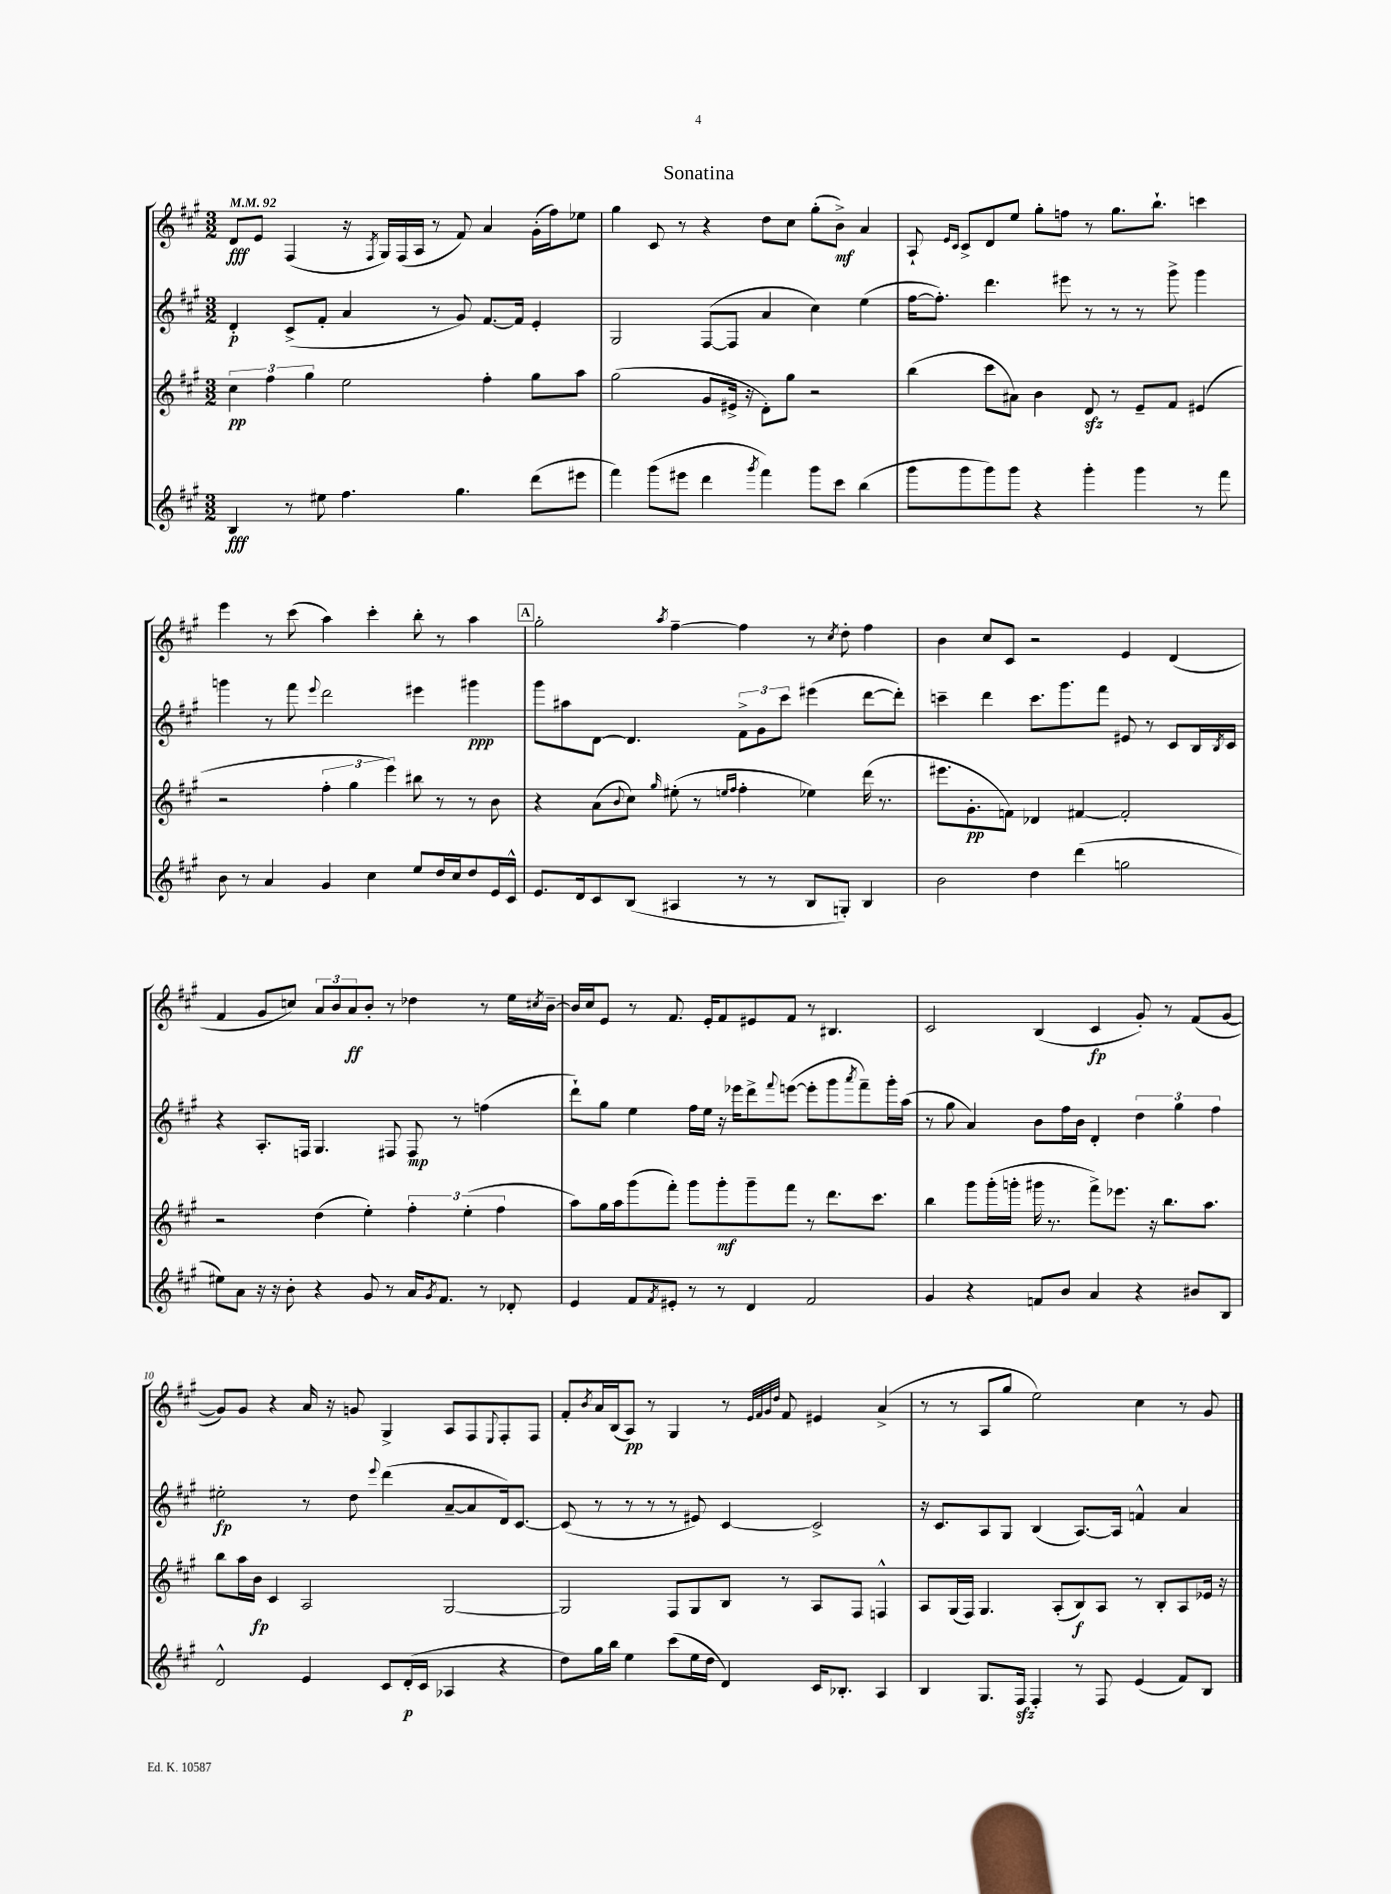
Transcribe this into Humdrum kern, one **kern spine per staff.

**kern	**kern	**kern	**kern
*staff4	*staff3	*staff2	*staff1
*clefG2	*clefG2	*clefG2	*clefG2
*k[f#c#g#]	*k[f#c#g#]	*k[f#c#g#]	*k[f#c#g#]
*M3/2	*M3/2	*M3/2	*M3/2
*MM92	*MM92	*MM92	*MM92
4B	6cc#	4d'	8d
.	.	.	8e
.	6ff#	.	.
8r	.	(8c#^	(4F#
.	6gg#	.	.
8ee#	.	8f#'	.
4.ff#	2ee	4a	16r
.	.	.	8qF#
.	.	.	16G#)
.	.	.	(16F#
.	.	.	16A
.	.	8r	8r
4.gg#	.	8g#)	8f#)
.	4ff#'	[8.f#	4a
.	.	16f#]	.
(8ddd	8gg#	4e'	(16g#'
.	.	.	16ff#)
8eee#	8aa	.	8ee-
=	=	=	=
4fff#)	(2gg#	2G#	4gg#
(8ggg#	.	.	8c#
8eee#	.	.	8r
4ddd	8g#	([8F#	4r
.	16e#^	8F#]	.
.	16r	.	.
8qggg#	.	.	.
4fff#)	8d')	4a	8dd
.	8gg#	.	8cc#
8ggg#	2r	4cc#)	(8gg#'
8ccc#	.	.	8b^)
(4bb	.	(4ee	4a
=	=	=	=
8ggg#	(4bb	[16ff#	8A`
.	.	8.ff#'])	.
.	.	.	16qqe
.	.	.	16qqc#
8ggg#	.	.	8c#^
8ggg#)	8ccc#	4.ddd	8d
8ggg#	8a#)	.	8ee
4r	4b	.	8gg#'
.	.	8eee#	8ff
4ggg#'	8d	8r	8r
.	8r	8r	8.gg#
4ggg#	8e~	8r	.
.	.	.	8.bb`
.	8f#	8ggg#^	.
8r	(4e#	4ggg#	4ccc
8fff#	.	.	.
=	=	=	=
8b	2r	4ggg	4eee
8r	.	.	.
4a	.	8r	8r
.	.	8fff#	(8ccc#
.	.	8qqeee	.
4g#	6ff#'	2ddd	4aa)
.	6gg#	.	.
4cc#	.	.	4ccc#'
.	6eee)	.	.
8ee	8bb#	4eee#	8bb'
16dd	8r	.	8r
16cc#	.	.	.
8dd	8r	4ggg#	4aa
16e	8b	.	.
16c#^^	.	.	.
=	=	=	=
8.e	4r	8ggg#	2gg#'
.	.	8aa#	.
16d	.	.	.
8c#	(8a	[8d	.
.	8qqb	.	.
(8B	8cc#)	4.d]	.
.	16qqgg#	.	8qaa
4A#	(8ee#'	.	[4ff#~
.	8r	.	.
.	16qqee	.	.
.	16qqff#	.	.
8r	4ff#'	12f#^	4ff#]
.	.	12g#	.
8r	.	.	.
.	.	12ccc#	.
8B	4ee-)	(4eee#	8r
.	.	.	8qcc#
8G')	.	.	8dd'
4B	(16ddd	[8ddd	4ff#
.	8.r	.	.
.	.	8ddd'])	.
=	=	=	=
2b	8.eee#	4ccc~	4b
.	8.g#'	.	.
.	.	4ddd	8cc#
.	8f)	.	8c#
4dd	4d-	8.ccc	2r
.	.	8.ggg#	.
(4ddd	[4f#	.	.
.	.	8fff#	.
2gg	2f#']	8e#	4e
.	.	8r	.
.	.	8c#	(4d
.	.	16B	.
.	.	8qB	.
.	.	16c#	.
=	=	=	=
8ee#)	2r	4r	4f#
8a	.	.	.
16r	.	8.A'	8g#
16r	.	.	.
8b'	.	.	8cc)
.	.	16F	.
4r	(4dd	4.G#	12a
.	.	.	12b
.	.	.	12a
8g#	4ee')	.	8b'
8r	.	8F#	8r
16a	6ff#'	8F#	4dd-
8qg#	.	.	.
8.f#	.	.	.
.	.	8r	.
.	(6ee'	.	.
8r	.	(4ff	8r
.	6ff#	.	.
8d-'	.	.	16ee
.	.	.	8qcc#
.	.	.	[16b~
=	=	=	=
4e	8aa)	8ddd`)	16b]
.	.	.	16cc#
.	16gg#	8gg#	8e
.	16aa	.	.
8f#	(8ggg#	4ee	8r
8qf#	.	.	.
8e#'	8fff#')	.	8.f#
8r	8ggg#	16ff#	.
.	.	16ee	16e'
8r	8ggg#'	16r	8f#
.	.	16eee-	.
4d	8ggg#~	8ddd^	8e#
.	.	8qqfff#	.
.	8fff#	([8eee	8f#
2f#	8r	8eee']	8r
.	8.ddd	8ggg#	4.B#
.	.	8qaaa	.
.	.	8fff#~)	.
.	8.ccc#	.	.
.	.	16ggg#'	.
.	.	(16aa	.
=	=	=	=
4g#	4bb	8r	2c#
.	.	8gg#	.
4r	8ggg#	4a)	.
.	(16ggg#'	.	.
.	16ggg'	.	.
8f	16ggg#	8b	(4B
.	8.r	.	.
8b	.	16ff#	.
.	.	16b	.
4a	8fff#^)	4d'	4c#
.	8.eee-	.	.
4r	.	6dd	8g#')
.	16r	.	.
.	8.bb	.	8r
.	.	6gg#	.
8b#	.	.	(8f#
.	8.aa	.	.
.	.	6ff#	.
8B	.	.	[8g#
=	=	=	=
2d^^	8bb	2ee#'	8g#])
.	16aa	.	8g#
.	16b	.	.
.	4c#	.	4r
4e	2A	8r	16a
.	.	.	16r
.	.	8dd	8g
.	.	8qqeee	.
8c#	.	(4ddd	4G#^
(16d'	.	.	.
16c#	.	.	.
4A-	[2G#	[8a~	8A
.	.	8a]	8F#
.	.	.	8qqE
4r	.	16d)	8F#'
.	.	[8.c#	.
.	.	.	8F#
=	=	=	=
8dd)	2G#]	(8c#]	8f#'
.	.	.	8qb
16gg#	.	8r	16a
16bb	.	.	(16B
4ee	.	8r	8A)
.	.	8r	8r
(8ccc#	8F#	8r	4G#
16ee	8G#	8e#)	.
16dd	.	.	.
4d)	8B	[4c#	8r
.	.	.	32qqe
.	.	.	32qqf#
.	.	.	32qqg#
.	.	.	32qqdd
.	8r	.	8f#
16c#	8A	2c#^]	4e#
8.B-'	.	.	.
.	8F#	.	.
4A	4F^^	.	(4a^
=	=	=	=
4B	8A	16r	8r
.	.	8.c#	.
.	(16G#	.	8r
.	16F#)	.	.
8.G#	4.G#	8A	8A
.	.	8G#	8gg#
16F#	.	.	.
4F#'	.	(4B	2ee)
.	(8A'	.	.
8r	8B)	[8.A)	.
8F#	8A	.	.
.	.	16A]	.
(4e	8r	4f^^	4cc#
.	8B'	.	.
8f#)	8A	4a	8r
8B	16e-	.	8g#
.	16r	.	.
==	==	==	==
*-	*-	*-	*-
